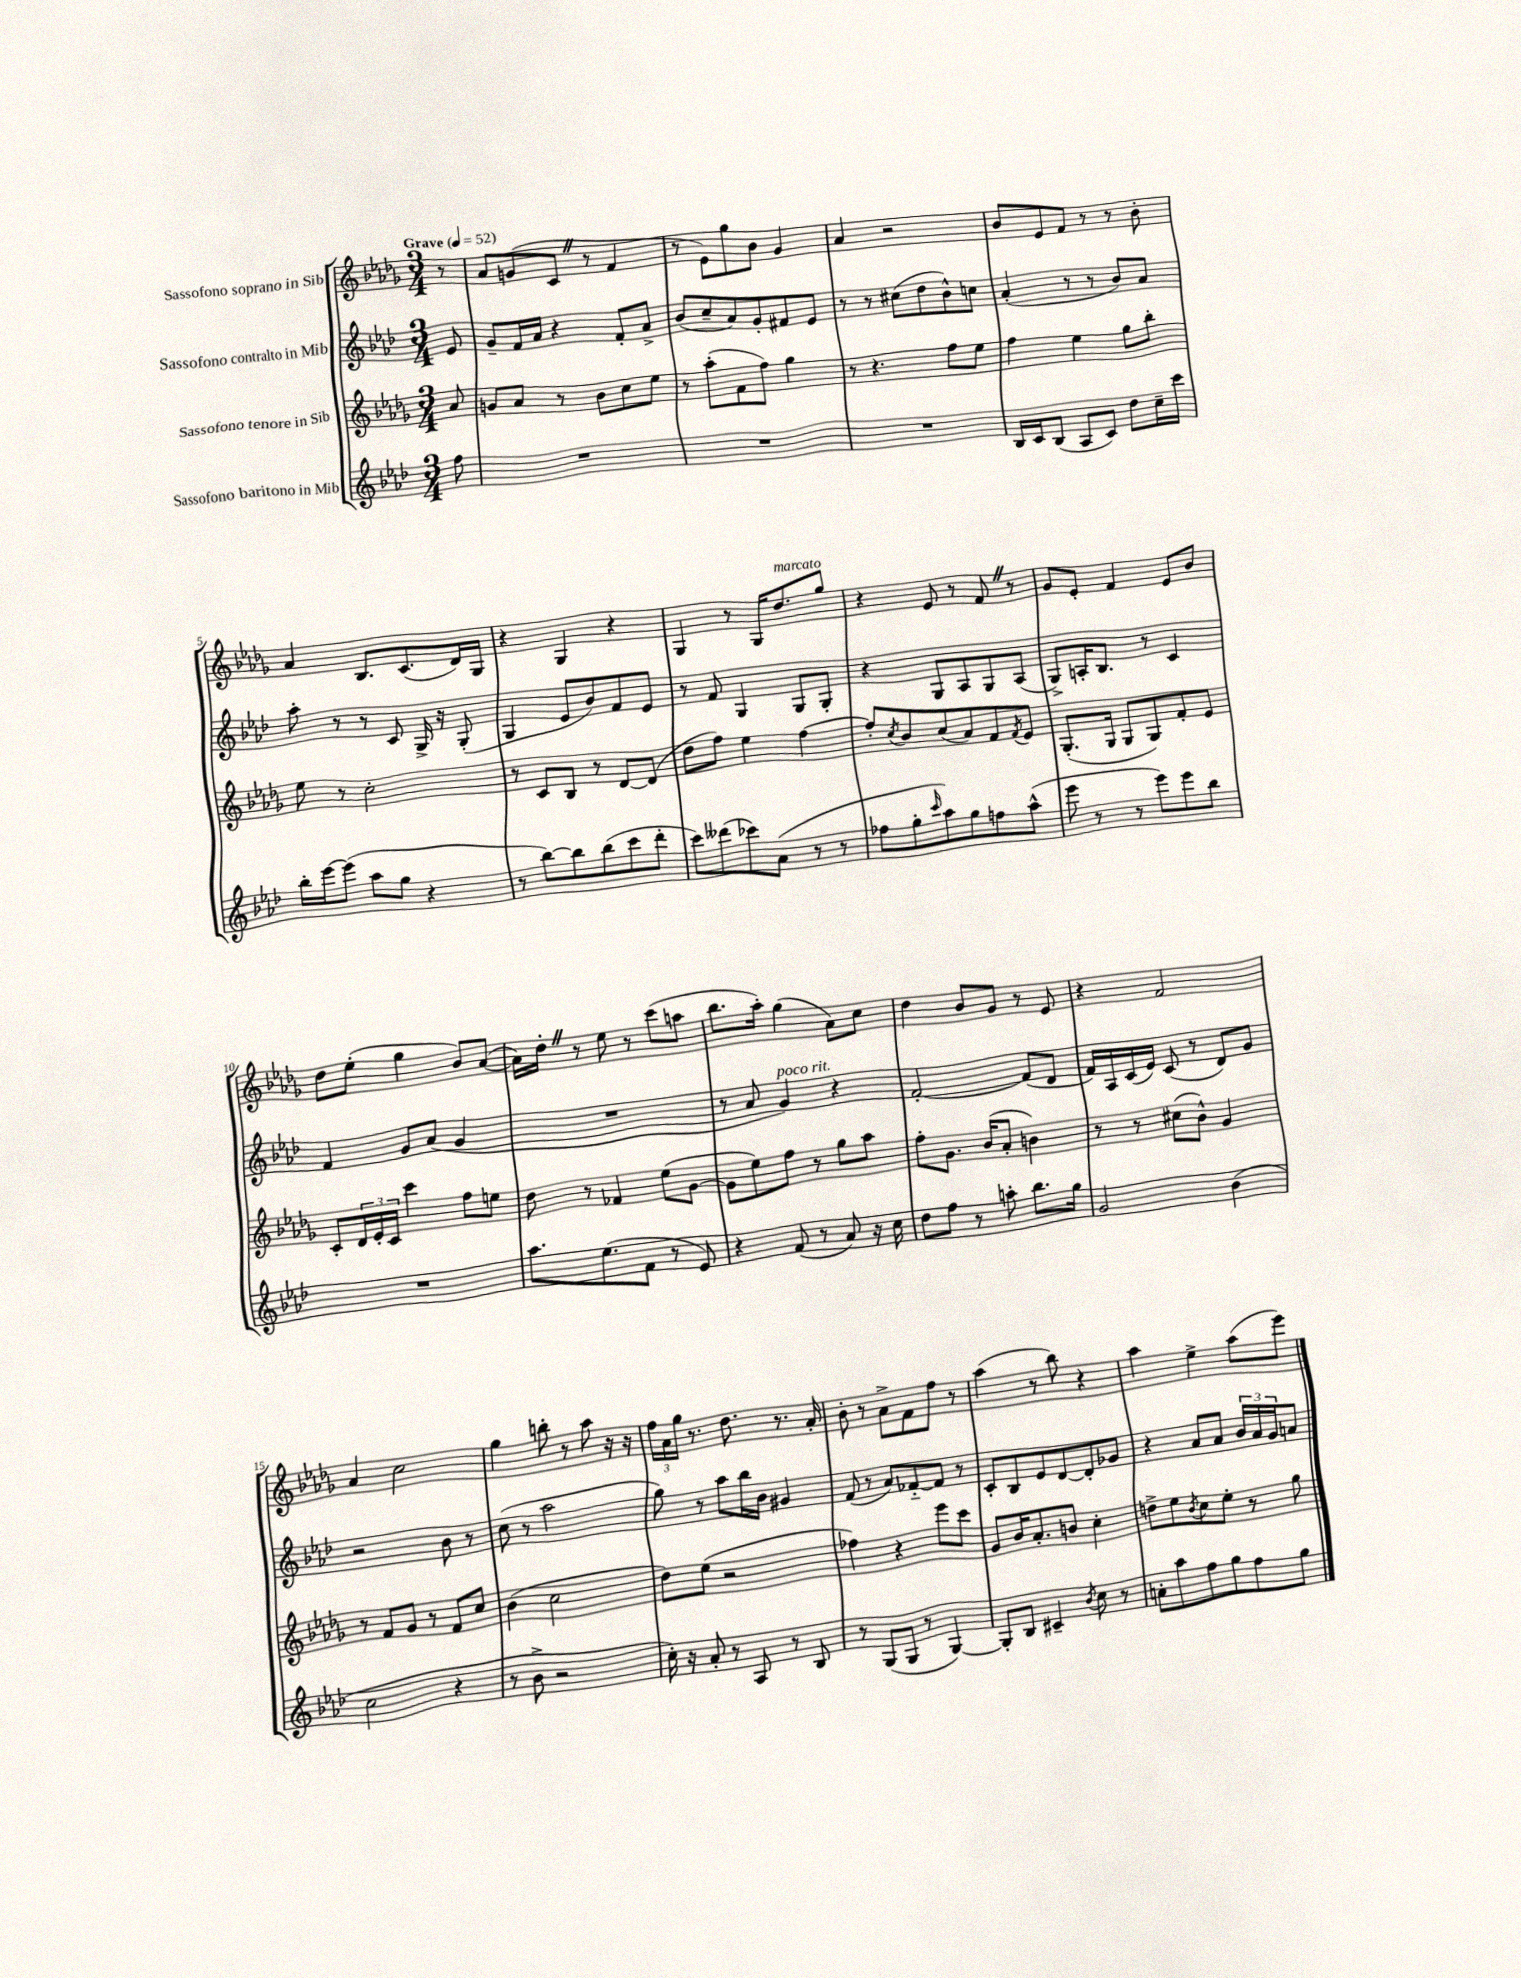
<<
\new StaffGroup <<
\new Staff = "s0" \with { instrumentName = "Sassofono soprano in Sib" } {
    \clef treble \key des \major \numericTimeSignature \time 3/4 \partial 8 \tempo "Grave" 4 = 52
    r8 |
    aes'8 g'8( c'8 \once \override BreathingSign.text = \markup { \musicglyph "scripts.caesura.straight" } \breathe r8 f'4 |
    r8 ees'8) ges''8 bes'8 ges'4 |
    aes'4 r2 |
    bes'8 ees'8 f'8 r8 r8 bes'8-. |
    aes'4 bes8. c'8.( des'16) ges16 |
    r4 ges4 r4 |
    ges4 r8 ges16 des''8.^\markup { \italic "marcato" } ges''8 |
    r4 ees'8 r8 f'8 \once \override BreathingSign.text = \markup { \musicglyph "scripts.caesura.straight" } \breathe r8 |
    ges'8 ees'8-. f'4 ees'8 bes'8 |
    des''8 ees''8-.( ges''4 bes'8) aes'8~( |
    aes'16) des''16-. \once \override BreathingSign.text = \markup { \musicglyph "scripts.caesura.straight" } \breathe r8 ees''8 r8 c'''8( a''8 |
    bes''8. aes''16-.) ges''4( aes'8) c''8 |
    des''4 bes'8 ges'8 r8 ees'8 |
    r4 f'2 |
    aes'4 c''2 |
    ges''4 b''8-. r8 aes''8 r16 r16 |
    \tuplet 3/2 { f''16 aes'16 ges''16 } r8. des''8. r8. aes'16-. |
    bes'8-. r8 aes'8-> f'8 f''8 r8 |
    aes''4( r8 bes''8) r4 |
    aes''4 ees''4-> aes''8( ees'''8) \bar "|." |
}
\new Staff = "s1" \with { instrumentName = "Sassofono contralto in Mib" } {
    \clef treble \key aes \major \numericTimeSignature \time 3/4 \partial 8
    ees'8 |
    g'8-- f'16 aes'16 r4 f'8-. aes'8-> |
    bes'8( c''8-- aes'8) g'8-. fis'8 ees'8 |
    r8 r8 cis''8( des''8 bes'8-^) c''8 |
    aes'4-.( r8 r8 bes'8) aes'8 |
    aes''8-. r8 r8 c'8 g16-> r16 g8-.( |
    g4 ees'8 bes'8) f'8 ees'8 |
    r8 f'8 g4 g8 g8-. |
    r4 g8 aes8 g8 aes8( |
    g8->) a16-. bes8. r8 c'4 |
    f'4 g'8 aes'8( g'4 |
    R2. |
    r8 aes'8 g'4^\markup { \italic "poco rit." }) r4 |
    f'2~-. f'8( des'8 |
    f'16) aes16 c'16( ees'16) c'8( r8 des'8) g'8 |
    r2 bes'8 r8 |
    c''8( r8 aes''2 |
    g''8) r8 aes''8 bes''16 bes'16 gis'4 |
    f'8( r8 aes'8) fes'8~-_ fes'8 r8 |
    c'8-. bes8 ees'8 des'8~ des'8-. ges'8 |
    r4 aes'8 aes'8 \tuplet 3/2 { bes'16 aes'16 g'16 } a'8 \bar "|." |
}
\new Staff = "s2" \with { instrumentName = "Sassofono tenore in Sib" } {
    \clef treble \key des \major \numericTimeSignature \time 3/4 \partial 8
    aes'8 |
    g'8 aes'8 r8 bes'8 c''8 ees''8 |
    r8 aes''8-.( f'8 f''8) ges''4 |
    r8 r4. f''8 ees''8 |
    f''4 ees''4 ges''8 bes''8-. |
    ees''8 r8 c''2-. |
    r8 c'8 bes8 r8 des'8~ des'8( |
    des''8 f''8) ees''4 f''4~ |
    f''8-. \acciaccatura { c''8 } bes'8 c''8( aes'8) f'8 \acciaccatura { f'8 } ees'8 |
    ges8.-.( ges16 ges8 ges8) f'8-. ees'8 |
    c'8-. \tuplet 3/2 { des'16 ees'16-. c'16 } c'''4 f''8 e''8 |
    des''8 r8 fes'4 ees''8( ges'8~ |
    ges'8 ees''8) f''8 r8 ges''8 aes''8 |
    f''8-. ges'8. bes'16( aes'8-. b'4) |
    r8 r8 cis''8( bes'8-^) ges'4 |
    r8 f'8 ges'8 r8 f'8 c''8 |
    bes'4( c''2 |
    des''8) ees''8( r2 |
    fes''4) r4 ees'''8 c'''8 |
    ges'8 bes'16 aes'8.-. b'8 c''4-. |
    d''8-> ees''8 \acciaccatura { bes'8 } c''8 ees''8-. r8 ges''8 \bar "|." |
}
\new Staff = "s3" \with { instrumentName = "Sassofono baritono in Mib" } {
    \clef treble \key aes \major \numericTimeSignature \time 3/4 \partial 8
    f''8 |
    R2. |
    R2. |
    R2. |
    bes16 c'16 bes8( aes8 c'8) des''8 c''16-- c'''16 |
    bes''16-. ees'''16~ ees'''8( aes''8 g''8 r4 |
    r8 bes''8~) bes''8 bes''8( c'''8 des'''8-. |
    c'''8) deses'''8( ces'''8) aes'8( r8 r8 |
    fes''8 g''8-. \grace { c'''16 } aes''8) g''8 f''8 aes''8-^( |
    ees'''8 r8 r8 ees'''8) ees'''8 bes''8 |
    R2. |
    aes''8. ees''8.( f'8 r8 ees'8) |
    r4 f'8( r8 aes'8) r16 c''16 |
    des''8 f''8 r8 a''8-. bes''8. g''16 |
    g'2 bes'4( |
    c''2 r4 |
    r8 bes'8-> r2 |
    c''16-.) r16 aes'8-. r8 aes8 r8 bes8 |
    r8 g8( g8 r8 g4~) |
    g8-. bes8 cis'4-- \acciaccatura { bes'8 } c''8 r8 |
    a'8-. aes''8 f''8 g''8 f''8 g''8 \bar "|." |
}
>>
>>
